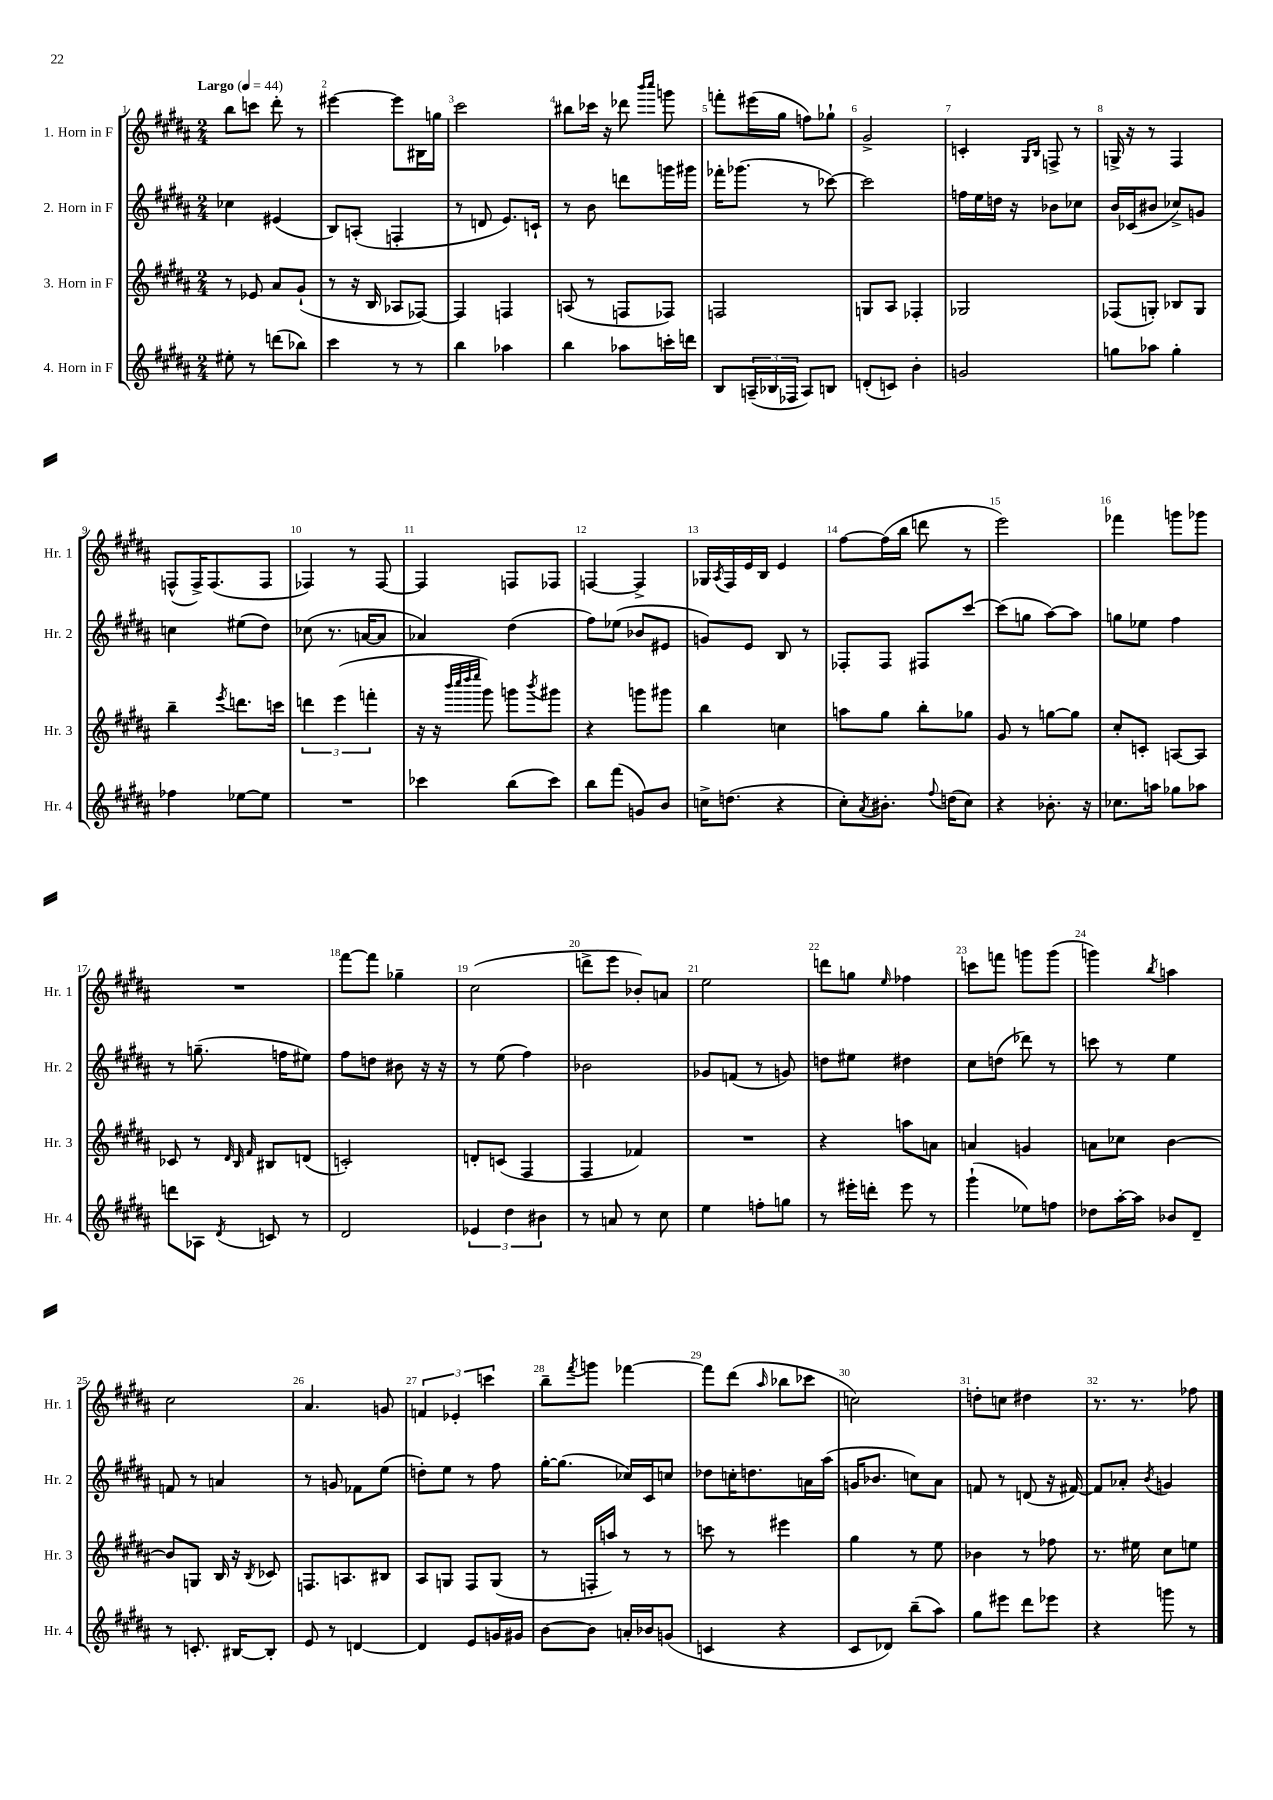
<<
\new StaffGroup <<
\new Staff = "s0" \with { instrumentName = "1. Horn in F" shortInstrumentName = "Hr. 1" } {
    \clef treble \key b \major \numericTimeSignature \time 2/4 \tempo "Largo" 4 = 44
    b''8 c'''8 dis'''8-. r8 |
    eis'''4~ eis'''8 bis16 g''16 |
    cis'''2 |
    bis''8 ces'''16 r16 des'''8 \grace { b'''16 cis''''16 } g'''8 |
    f'''8-. eis'''16( gis''16 f''8) ges''8-! |
    gis'2-> |
    c'4-. \grace { gis16 b16 } f8-> r8 |
    g16-> r16 r8 fis4 |
    f8-^( f16->) f8.( f8 |
    fes4) r8 fes8~ |
    fes4 f8 fes8 |
    f4~ f4-> |
    ges16 \acciaccatura { ais8 } fis16 e'16 b16 e'4 |
    fis''8~ fis''16( b''16 d'''8 r8 |
    e'''2) |
    fes'''4 g'''8 ges'''8 |
    R2 |
    fis'''8~ fis'''8 ges''4-- |
    cis''2( |
    d'''8-> e'''8 bes'8-.) a'8 |
    e''2 |
    d'''8 g''8 \grace { e''16 } fes''4 |
    c'''8 f'''8 g'''8 g'''8( |
    g'''4) \acciaccatura { b''8 } a''4 |
    cis''2 |
    ais'4. g'8 |
    \tuplet 3/2 { f'4 ees'4-. c'''4 } |
    b''8-- \acciaccatura { fis'''8 } g'''8 fes'''4~ |
    fes'''8 dis'''8( \grace { ais''16 } bes''8 ces'''8 |
    c''2) |
    d''8-. c''8 dis''4 |
    r8. r8. fes''8 \bar "|." |
}
\new Staff = "s1" \with { instrumentName = "2. Horn in F" shortInstrumentName = "Hr. 2" } {
    \clef treble \key b \major \numericTimeSignature \time 2/4
    ces''4 eis'4( |
    b8) a8-.( f4-. |
    r8 d'8 e'8.) c'16-! |
    r8 b'8 d'''8 g'''16 gis'''16 |
    fes'''16-. ges'''8.( r8 ces'''8~) |
    ces'''2 |
    f''16 e''16 d''16 r16 bes'8 ces''8 |
    b'16 ces'16( bis'8 ces''8->) g'8 |
    c''4 eis''8( dis''8) |
    ces''8( r8. a'16~ a'8 |
    aes'4) dis''4( |
    fis''8) ees''8( bes'8 eis'8 |
    g'8) e'8 b8 r8 |
    fes8-. fes8 fis8 cis'''8~ |
    cis'''8( g''8 ais''8~) ais''8 |
    g''8 ees''8 fis''4 |
    r8 g''8.--( f''16 eis''8) |
    fis''8 d''8 bis'8 r16 r16 |
    r8 e''8( fis''4) |
    bes'2 |
    ges'8 f'8( r8 g'8) |
    d''8 eis''8 dis''4 |
    cis''8 d''8( des'''8) r8 |
    c'''8 r8 e''4 |
    f'8 r8 a'4 |
    r8 g'8 fes'8 e''8( |
    d''8-.) e''8 r8 fis''8 |
    gis''16~-. gis''8.( ces''16) cis'16 c''8 |
    des''8 c''16-. d''8. a'16 ais''16( |
    g'16 bes'8. c''8) ais'8 |
    f'8 r8 d'8( r16 fis'16~) |
    fis'8 aes'8-. \acciaccatura { b'8 } g'4 \bar "|." |
}
\new Staff = "s2" \with { instrumentName = "3. Horn in F" shortInstrumentName = "Hr. 3" } {
    \clef treble \key b \major \numericTimeSignature \time 2/4
    r8 ees'8 ais'8 gis'8-!( |
    r8 r16 b16 aes8 fes8~) |
    fes4 f4 |
    a8( r8 f8 fes8) |
    f2 |
    g8 ais8 fes4-. |
    ges2 |
    fes8( g8-.) bes8 g8 |
    b''4-- \acciaccatura { e'''8 } d'''8. c'''16 |
    \tuplet 3/2 { d'''4 e'''4( f'''4-. } |
    r16 r16 \grace { b'''32 cis''''32 dis''''32 e''''32 } gis'''8) g'''8 \acciaccatura { b'''8 } gis'''8 |
    r4 g'''8 gis'''8 |
    b''4 c''4 |
    a''8 gis''8 b''8-. ges''8 |
    gis'8 r8 g''8~ g''8 |
    cis''8-. c'8-. a8~ a8 |
    ces'8 r8 \grace { dis'32 b32 fis'32 } bis8 d'8( |
    c'2-.) |
    d'8-. c'8( fis4 |
    fis4 fes'4) |
    R2 |
    r4 a''8 a'8 |
    a'4 g'4 |
    a'8 ces''8 b'4~ |
    b'8 g8 b16 r16 \acciaccatura { b8 } ces'8 |
    f8. a8. bis8 |
    ais8 g8 fis8 g8( |
    r8 f16-. a''16) r8 r8 |
    c'''8 r8 eis'''4 |
    gis''4 r8 e''8 |
    bes'4 r8 fes''8 |
    r8. eis''16 cis''8 e''8 \bar "|." |
}
\new Staff = "s3" \with { instrumentName = "4. Horn in F" shortInstrumentName = "Hr. 4" } {
    \clef treble \key b \major \numericTimeSignature \time 2/4
    eis''8-. r8 d'''8( bes''8) |
    cis'''4 r8 r8 |
    b''4 aes''4 |
    b''4 aes''8 c'''16-. d'''16 |
    b8 \tuplet 3/2 { a16--( bes16 fes16 } a8) b8 |
    d'8-.( c'8) b'4-. |
    g'2 |
    g''8 aes''8 g''4-. |
    fes''4 ees''8~ ees''8 |
    R2 |
    ces'''4 b''8( ces'''8) |
    b''8 fis'''8( g'8) b'8 |
    c''16-> d''8.( r4 |
    cis''8-.) \acciaccatura { ais'8 } bis'8.-. \appoggiatura { fis''8 } d''16( cis''8) |
    r4 bes'8.-. r16 |
    ces''8. a''16 ges''8 aes''8 |
    d'''8 aes8 \acciaccatura { dis'8 } c'8 r8 |
    dis'2 |
    \tuplet 3/2 { ees'4 dis''4 bis'4 } |
    r8 a'8 r8 cis''8 |
    e''4 f''8-. g''8 |
    r8 eis'''16-. d'''16-. eis'''8 r8 |
    gis'''4-!( ees''8) f''8 |
    des''8 ais''16~-. ais''16 bes'8 dis'8-- |
    r8 c'8.-. bis16~ bis8-. |
    e'8 r8 d'4~ |
    d'4 e'8 g'16 gis'16 |
    b'8~ b'8 a'16-. bes'16 g'8( |
    c'4 r4 |
    cis'8 des'8) b''8--( ais''8) |
    gis''8 eis'''8 dis'''8 ees'''8 |
    r4 g'''8 r8 \bar "|." |
}
>>
>>
\layout { \context { \Score \override BarNumber.break-visibility = ##(#f #t #t) barNumberVisibility = #all-bar-numbers-visible } }
